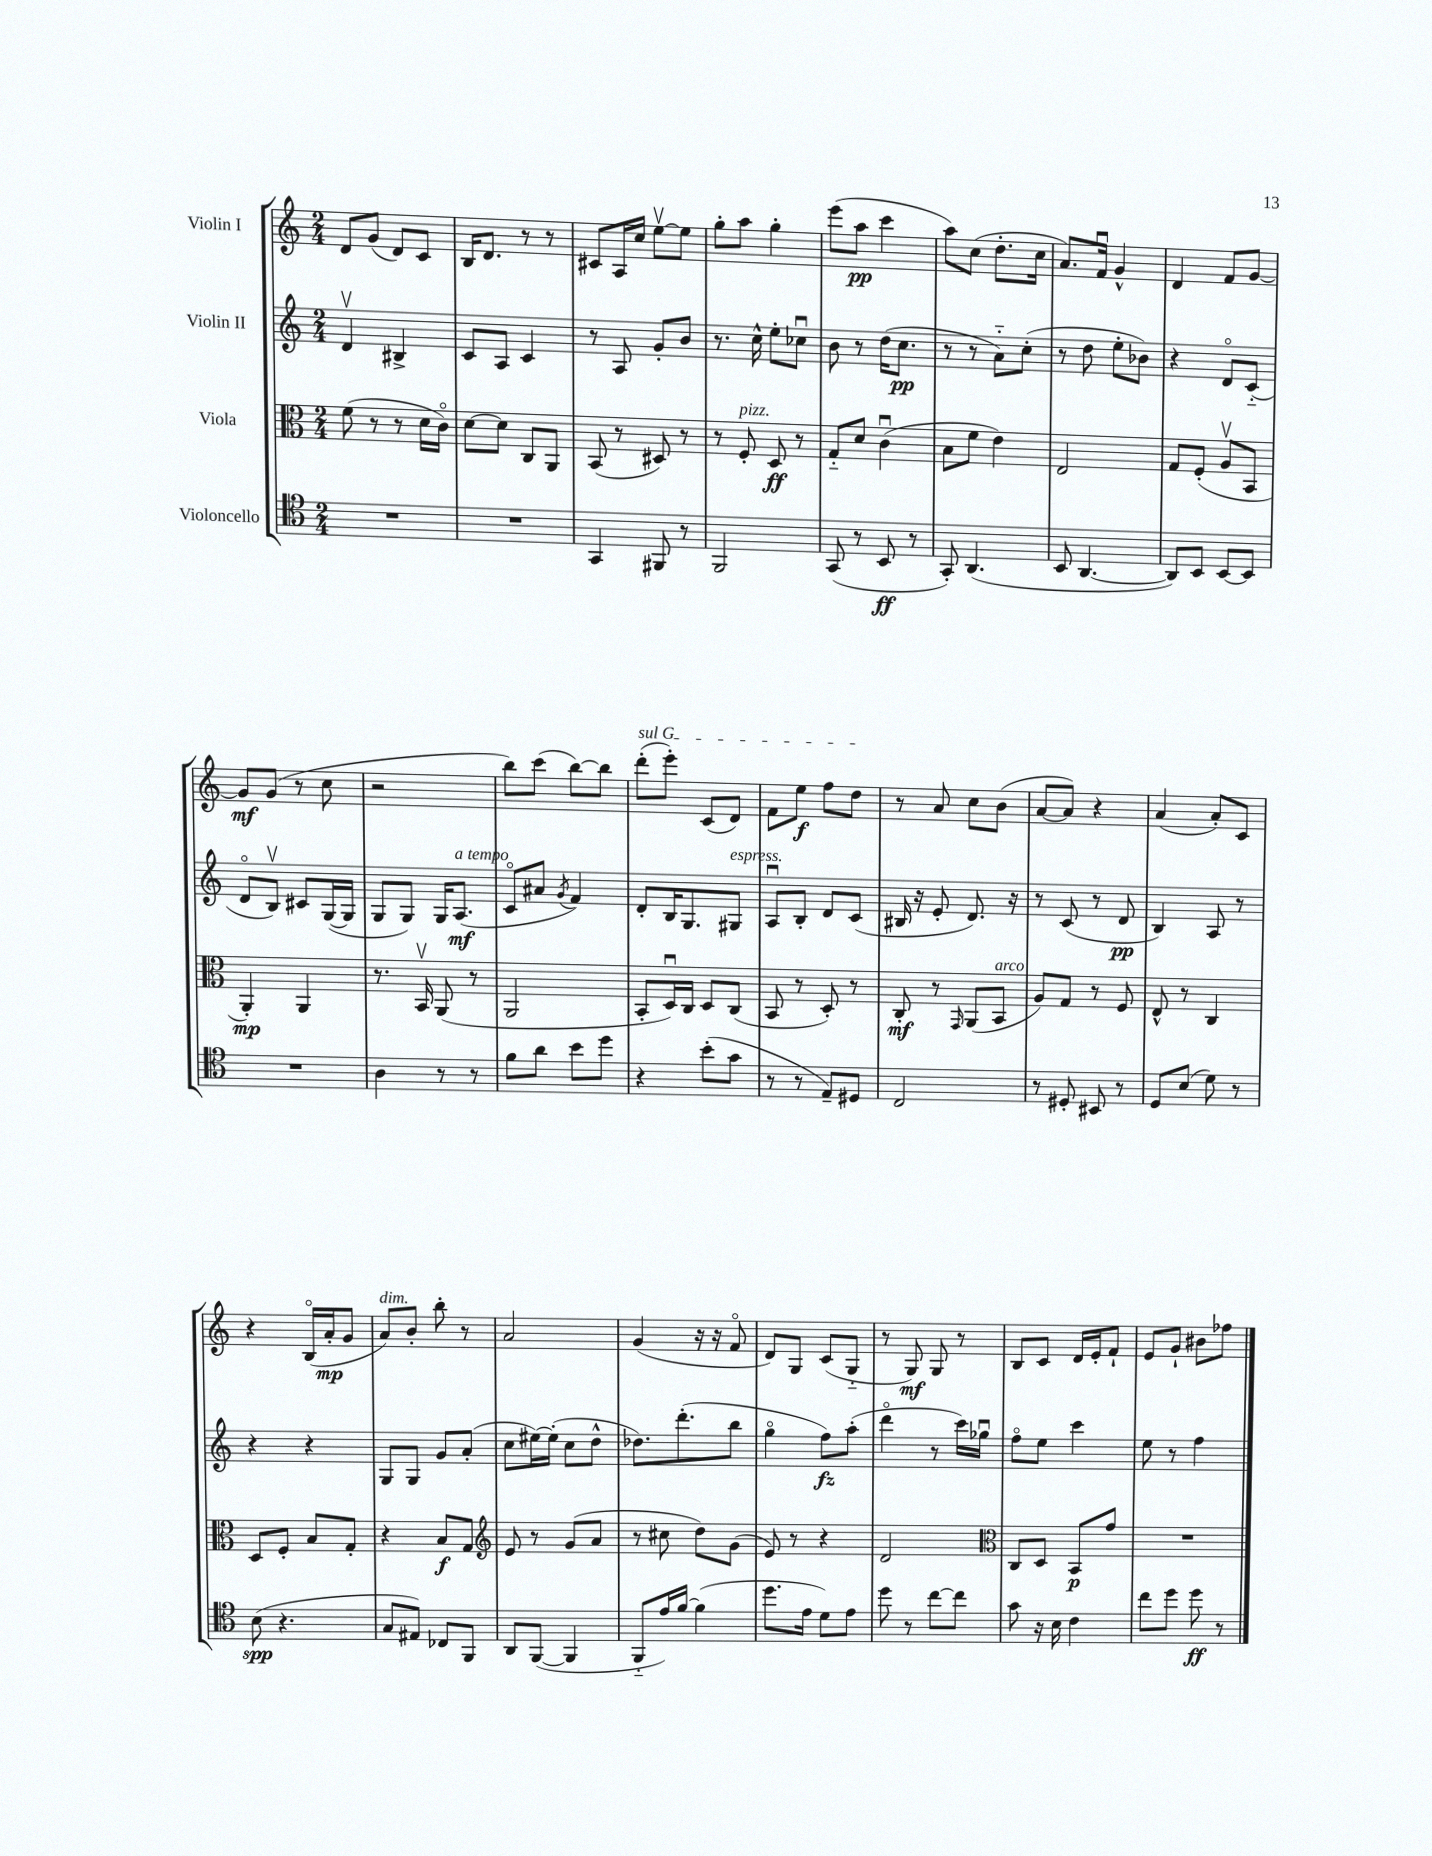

**kern	**dynam	**kern	**dynam	**kern	**dynam	**kern	**dynam
*part4	*part4	*part3	*part3	*part2	*part2	*part1	*part1
*staff4	*staff4	*staff3	*staff3	*staff2	*staff2	*staff1	*staff1
*I"Violoncello	*	*I"Viola	*	*I"Violin II	*	*I"Violin I	*
*clefC4	*	*clefC3	*	*clefG2	*	*clefG2	*
*k[]	*	*k[]	*	*k[]	*	*k[]	*
*M2/4	*	*M2/4	*	*M2/4	*	*M2/4	*
=9	=9	=9	=9	=9	=9	=9	=9
2r	.	(8f\	.	4dv/	.	8d/L	.
.	.	8r	.	.	.	(8g/J	.
.	.	8r	.	4B#X^/	.	8d/L)	.
.	.	16d\LL	.	.	.	8c/J	.
.	.	16c\JJ)	.	.	.	.	.
=10	=10	=10	=10	=10	=10	=10	=10
2r	.	[8d\L	.	8c/L	.	16B/KL	.
.	.	.	.	.	.	8.d/J	.
.	.	8d\J]	.	8A/J	.	.	.
.	.	8C/L	.	4c/	.	8r	.
.	.	8AA/J	.	.	.	8r	.
=11	=11	=11	=11	=11	=11	=11	=11
4GG/	.	(8BB/	.	8r	.	8c#X/L	.
.	.	8r	.	8A/	.	16A/L	.
.	.	.	.	.	.	16cc/JJ	.
8FF#X/	.	8D#X/)	.	8g'/L	.	[8eev\L	.
8r	.	8r	.	8b/J	.	8ee\J]	.
=12	=12	=12	=12	=12	=12	=12	=12
2FF/	.	8r	.	8.r	.	8gg'\L	.
!	!	!LO:TX:a:i:t=pizz.	!	!	!	!	!
.	.	8F'/	.	.	.	8aa\J	.
.	.	.	.	16cc^^\	.	.	.
.	.	8D/	ff	8ee'\L	.	4gg'\	.
.	.	8r	.	8cc-Xu\J	.	.	.
=13	=13	=13	=13	=13	=13	=13	=13
(8GG/	.	8G/L	.	8b\	.	(8eee\L	.
8r	.	8d/J	.	8r	.	8aa\J	pp
8BB/	ff	(4cu\	.	(16dd\KL	.	4ccc\	.
.	.	.	.	8.cc\J	pp	.	.
8r	.	.	.	.	.	.	.
=14	=14	=14	=14	=14	=14	=14	=14
8GG'/)	.	8B\L	.	8r	.	8aa\L)	.
(4.AA/	.	8f\J	.	8r	.	(8cc\J	.
.	.	4e\)	.	8a\L)	.	8.dd'\L	.
.	.	.	.	(8cc'\J	.	.	.
.	.	.	.	.	.	16cc\Jk	.
=15	=15	=15	=15	=15	=15	=15	=15
8BB/	.	2E/	.	8r	.	8.a/L)	.
[4.AA/	.	.	.	8dd\	.	.	.
.	.	.	.	.	.	16fu/Jk	.
.	.	.	.	8ee'\L	.	4g^^/	.
.	.	.	.	8b-X\J)	.	.	.
=16	=16	=16	=16	=16	=16	=16	=16
8AA/L])	.	8G/L	.	4r	.	4d/	.
8BB/J	.	(8F'/J	.	.	.	.	.
[8BB/L	.	8Av/L	.	8d/L	.	8f/L	.
8BB/J]	.	8BB/J	.	(8c/J	.	[8g/J	.
!!LO:LB:g=z
=17	=17	=17	=17	=17	=17	=17	=17
2r	.	4AA'/)	mp	8d/L	.	8g/L]	mf
.	.	.	.	8Bv/J)	.	(8g/J	.
.	.	4AA/	.	8c#X/L	.	8r	.
.	.	.	.	([16G/L	.	8cc\	.
.	.	.	.	16G/JJ]	.	.	.
=18	=18	=18	=18	=18	=18	=18	=18
4A\	.	8.r	.	8G/L	.	2r	.
.	.	.	.	8G/J)	.	.	.
.	.	16BBv/	.	.	.	.	.
8r	.	(8AA/	.	16G/KL	.	.	.
!	!	!	!	!LO:TX:a:i:t=a tempo	!	!	!
.	.	.	.	(8.A/J	mf	.	.
8r	.	8r	.	.	.	.	.
=19	=19	=19	=19	=19	=19	=19	=19
8f\L	.	2AA/	.	8c/L	.	8bb\L)	.
8a\J	.	.	.	8a#X/J	.	(8ccc\J	.
.	.	.	.	8qg/	.	.	.
8b\L	.	.	.	4f/)	.	[8bb\L)	.
8dd\J	.	.	.	.	.	8bb\J]	.
=20	=20	=20	=20	=20	=20	=20	=20
!	!	!	!	!	!	!LO:TX:a:i:t=sul G	!
4r	.	8BB'/L	.	8d'/L	.	(8ddd'\L	.
.	.	16Du/L)	.	16B/K	.	8eee'\J)	.
.	.	16C/JJ	.	8.G/	.	.	.
(8b'\L	.	8D/L	.	.	.	(8c/L	.
!	!	!	!	!LO:TX:a:i:t=espress.	!	!	!
8g\J	.	(8C/J	.	8G#X/J	.	8d/J)	.
=21	=21	=21	=21	=21	=21	=21	=21
8r	.	8BB/	.	8Au/L	.	8f\L	.
8r	.	8r	.	8B'/J	.	8ee\J	f
8E~/L)	.	8D'/)	.	8d/L	.	8ff\L	.
8D#X/J	.	8r	.	(8c/J	.	8dd\J	.
=22	=22	=22	=22	=22	=22	=22	=22
2C/	.	8C'/	mf	16B#X/	.	8r	.
.	.	.	.	16r	.	.	.
.	.	8r	.	8e'/	.	8a/	.
.	.	16qqGG/	.	.	.	.	.
.	.	(8AA/L	.	8.d/)	.	8cc\L	.
!	!	!LO:TX:a:i:t=arco	!	!	!	!	!
.	.	8BB/J	.	.	.	(8b\J	.
.	.	.	.	16r	.	.	.
=23	=23	=23	=23	=23	=23	=23	=23
8r	.	8A/L)	.	8r	.	[8a/L	.
8D#X'/	.	8G/J	.	(8c/	.	8a/J])	.
8BB#X/	.	8r	.	8r	.	4r	.
8r	.	8F/	.	8d/	pp	.	.
=24	=24	=24	=24	=24	=24	=24	=24
8D/L	.	8E^^/	.	4B/)	.	(4a/	.
(8B/J	.	8r	.	.	.	.	.
8d\)	.	4C/	.	8A/	.	8a'/L)	.
8r	.	.	.	8r	.	8c/J	.
!!LO:LB:g=z
=25	=25	=25	=25	=25	=25	=25	=25
(8B\	spp	8D/L	.	4r	.	4r	.
4.r	.	8F'/J	.	.	.	.	.
.	.	8B/L	.	4r	.	(16B/LL	.
.	.	.	.	.	.	16a'/J	mp
.	.	8G'/J	.	.	.	8g/J	.
=26	=26	=26	=26	=26	=26	=26	=26
!	!	!	!	!	!	!LO:TX:a:i:t=dim.	!
8G/L	.	4r	.	8G/L	.	8a/L)	.
8E#X/J)	.	.	.	8G/J	.	8b'/J	.
8C-X/L	.	8B/L	f	8g/L	.	8bb'\	.
8FF/J	.	8G/J	.	(8a'/J	.	8r	.
=27	=27	=27	=27	=27	=27	=27	=27
*	*	*clefG2	*	*	*	*	*
8AA/L	.	8e/	.	8cc\L	.	2a/	.
([8FF/J	.	8r	.	[16ee#X\L)	.	.	.
.	.	.	.	(16ee#'\JJ]	.	.	.
4FF/]	.	(8g/L	.	8cc\L	.	.	.
.	.	8a/J	.	8dd^^\J	.	.	.
=28	=28	=28	=28	=28	=28	=28	=28
8FF/L	.	8r	.	8.dd-X\L)	.	(4g/	.
16e/L)	.	8cc#X\	.	.	.	.	.
[16f/JJ	.	.	.	(8.ddd'\	.	.	.
(4f\]	.	8dd\L)	.	.	.	16r	.
.	.	.	.	.	.	16r	.
.	.	(8g\J	.	8bb\J	.	8f/	.
=29	=29	=29	=29	=29	=29	=29	=29
8.dd\L	.	8e/)	.	4gg\	.	8d/L)	.
.	.	8r	.	.	.	8G/J	.
16e\Jk	.	.	.	.	.	.	.
8d\L)	.	4r	.	8ff\L)	fz	(8c/L	.
8e\J	.	.	.	(8aa'\J	.	8G/J	.
=30	=30	=30	=30	=30	=30	=30	=30
8dd\	.	2d/	.	4ddd\	.	8r	.
8r	.	.	.	.	.	8G/)	mf
[8cc\L	.	.	.	8r	.	8G/	.
8cc\J]	.	.	.	16ccc\LL)	.	8r	.
.	.	.	.	16gg-Xu\JJ	.	.	.
=31	=31	=31	=31	=31	=31	=31	=31
*	*	*clefC3	*	*	*	*	*
8g\	.	8C/L	.	8ff\L	.	8B/L	.
16r	.	8D/J	.	8ee\J	.	8c/J	.
16B\	.	.	.	.	.	.	.
4c\	.	8BB/L	p	4ccc\	.	16d/LL	.
.	.	.	.	.	.	16e'/J	.
.	.	8g/J	.	.	.	8f`/J	.
=32	=32	=32	=32	=32	=32	=32	=32
8cc\L	.	2r	.	8ee\	.	8e/L	.
8dd\J	.	.	.	8r	.	8g`/J	.
8dd\	ff	.	.	4ff\	.	8b#X\L	.
8r	.	.	.	.	.	8ff-X\J	.
==	==	==	==	==	==	==	==
*-	*-	*-	*-	*-	*-	*-	*-
